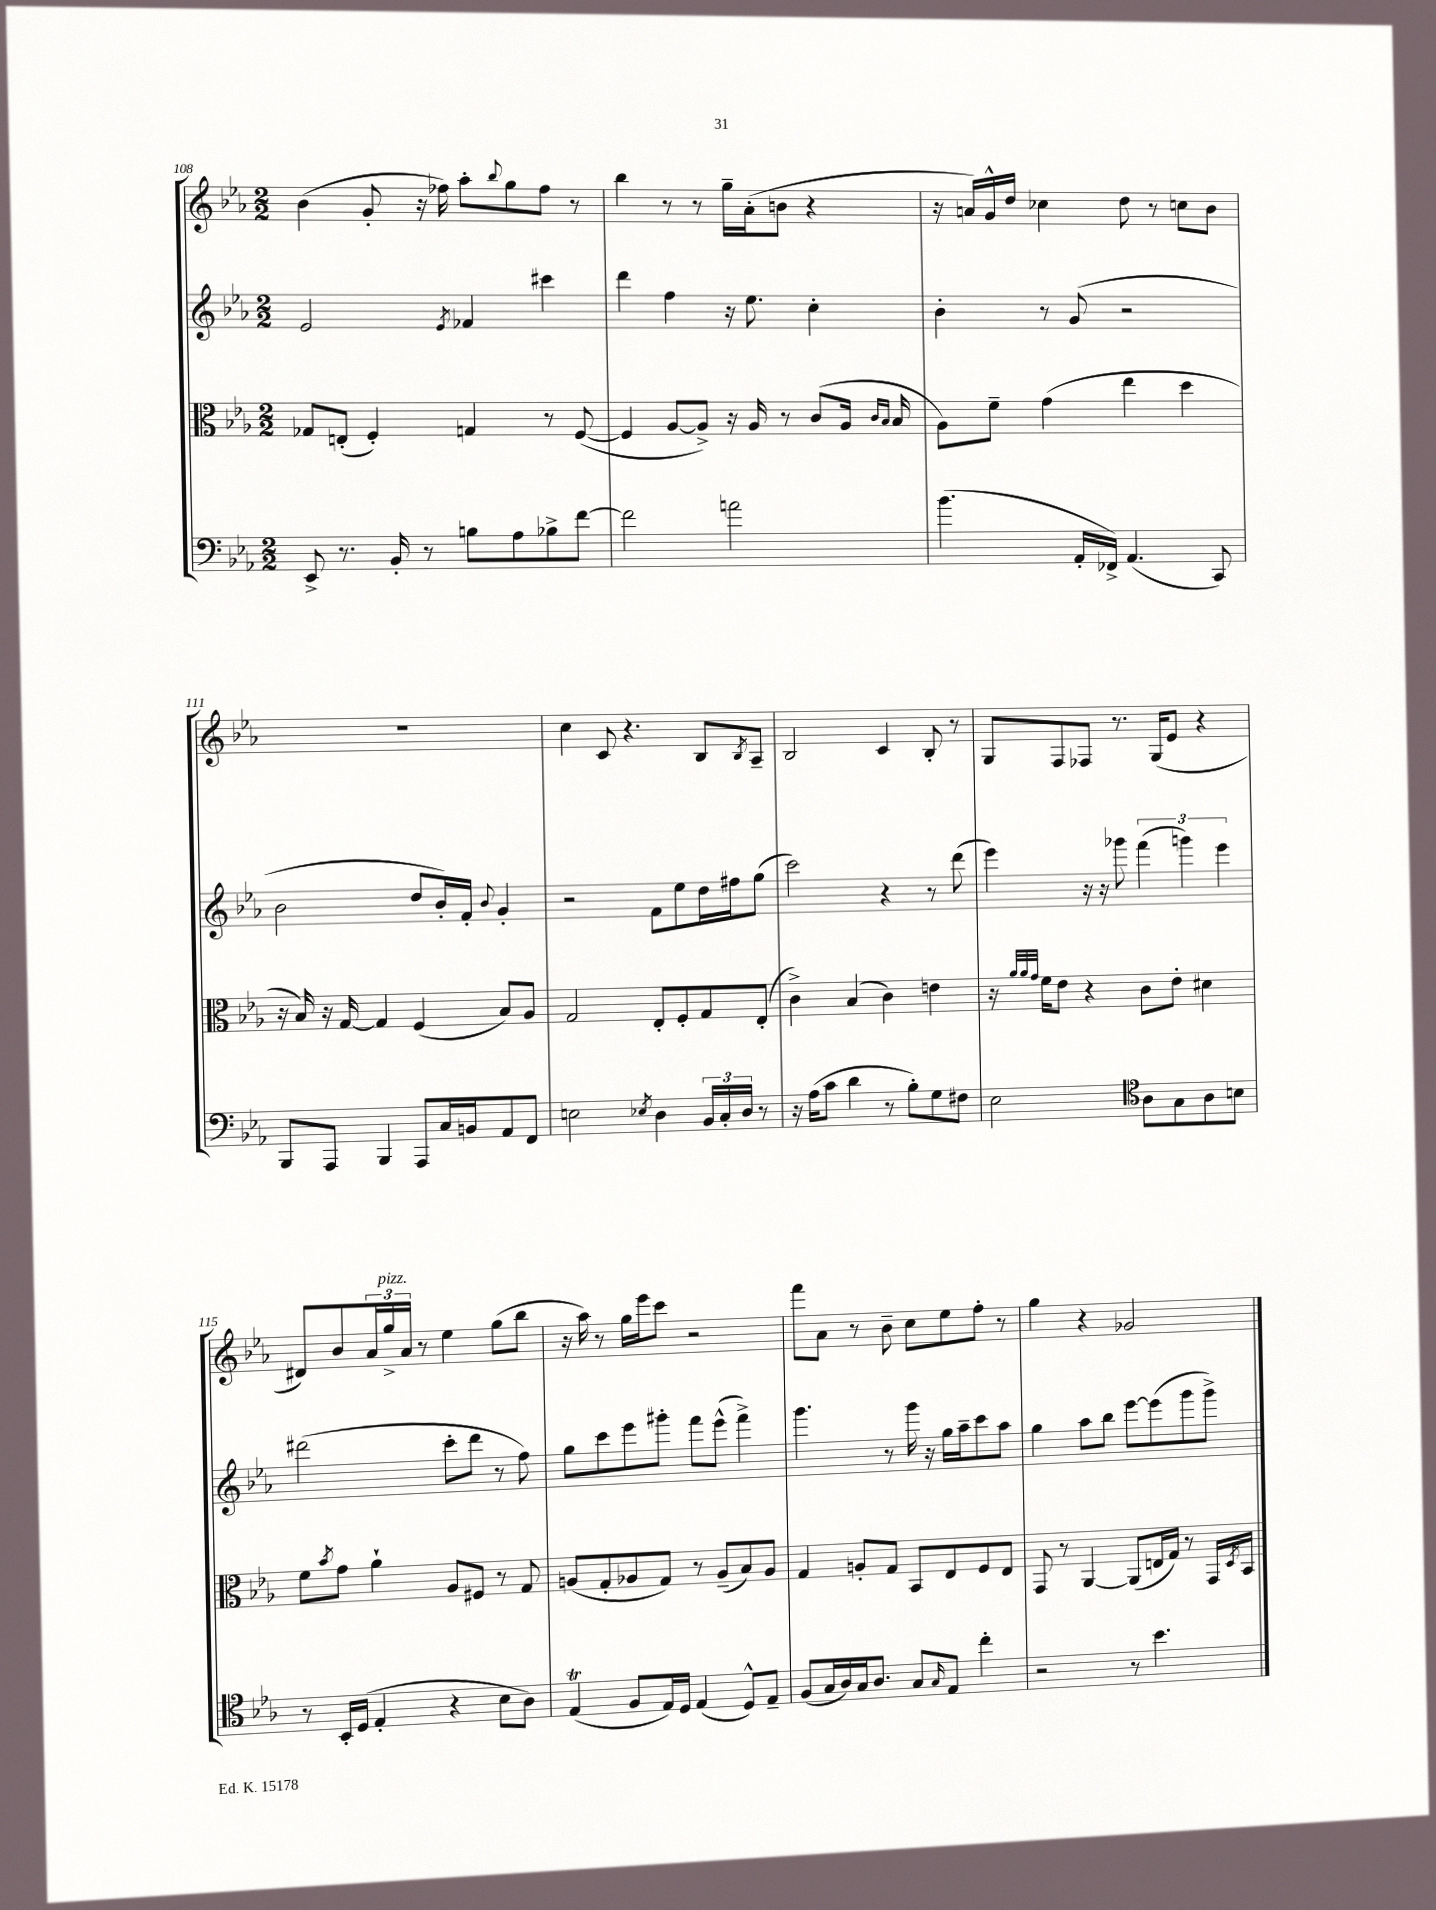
<<
\new StaffGroup <<
\new Staff = "s0" {
    \clef treble \key ees \major \numericTimeSignature \time 2/2
    bes'4( g'8-. r16 fes''16) aes''8-. \appoggiatura { bes''8 } g''8 fes''8 r8 |
    bes''4 r8 r8 g''16-- aes'16-.( b'8 r4 |
    r16 a'16) g'16-^ d''16 ces''4 d''8 r8 c''8 bes'8 |
    R1 |
    c''4 c'8 r4. bes8 \acciaccatura { bes8 } aes8-- |
    bes2 c'4 bes8-. r8 |
    g8 f8 fes8 r8. g16( ees'8 r4 |
    dis'8) bes'8 \tuplet 3/2 { aes'16 g''16->^\markup { \italic "pizz." } aes'16 } r8 ees''4 g''8( bes''8 |
    r16 aes''16) r8 g''16 ees'''16 c'''8 r2 |
    f'''8 aes'8 r8 bes'8-- c''8 ees''8 f''8-. r8 |
    g''4 r4 ges'2 \bar "|." |
}
\new Staff = "s1" {
    \clef treble \key ees \major \numericTimeSignature \time 2/2
    ees'2 \acciaccatura { ees'8 } fes'4 cis'''4 |
    d'''4 f''4 r16 ees''8. c''4-. |
    bes'4-. r8 g'8( r2 |
    bes'2 d''8 bes'16-.) f'16-. \appoggiatura { bes'8 } g'4-. |
    r2 f'8 ees''8 d''16 fis''16 g''8( |
    c'''2) r4 r8 d'''8( |
    ees'''4) r16 r16 ges'''8 \tuplet 3/2 { f'''4( g'''4) ees'''4 } |
    dis'''2( c'''8-. dis'''8 r8 f''8) |
    g''8 c'''8 ees'''8 gis'''8-. f'''8 ees'''8-^( f'''4->) |
    g'''4. r8 g'''16 r16 g''16 aes''16-- c'''8 aes''8 |
    g''4 aes''8 bes''8 ees'''8~ ees'''8( g'''8 g'''8->) \bar "|." |
}
\new Staff = "s2" {
    \clef alto \key ees \major \numericTimeSignature \time 2/2
    ges8 e8-.( f4-.) g4 r8 f8~( |
    f4 aes8~ aes8->) r16 aes16 r8 c'8( aes16 \grace { c'16 bes16 } bes16 |
    aes8) f'8-- g'4( ees''4 d''4 |
    r16 bes16) r16 g16~ g4 f4( bes8) aes8 |
    g2 ees8-. f8-. g8 ees8-.( |
    c'4->) bes4( c'4) e'4 |
    r16 \grace { aes'32 aes'32 g'32 } f'16 ees'8 r4 c'8 ees'8-. dis'4 |
    f'8 \acciaccatura { bes'8 } g'8 aes'4-! aes8 fis8 r8 g8 |
    a8( g8-. aes8 g8) r8 aes8--( bes8) aes8 |
    g4 a8-. g8 bes,8 ees8 f8 ees8 |
    g,8 r8 aes,4~ aes,8( e16 g16) r8 g,16 \acciaccatura { d8 } bes,16 \bar "|." |
}
\new Staff = "s3" {
    \clef bass \key ees \major \numericTimeSignature \time 2/2
    ees,8-> r8. bes,16-. r8 b8 aes8 bes8-> f'8~ |
    f'2 a'2 |
    bes'4.( aes,16-. fes,16->) aes,4.( c,8) |
    bes,,8 aes,,8 bes,,4 aes,,8 c16 b,16 aes,8 f,8 |
    e2 \acciaccatura { ees8 } d4 \tuplet 3/2 { bes,16 c16-. d16 } r8 |
    r16 aes16( c'8 d'4 r8 bes8-.) g8 fis8 |
    ees2 \clef tenor aes8 g8 aes8 b8 |
    r8 bes,16-. d16( ees4-. r4 bes8 aes8) |
    ees4\trill( f8 ees16) d16 ees4( d8-^) ees8-- |
    f8( g16 aes16) g16 aes8. g8 \grace { g16 } ees8 c''4-. |
    r2 r8 bes'4. \bar "|." |
}
>>
>>
\layout { \context { \Score currentBarNumber = #108 } }
